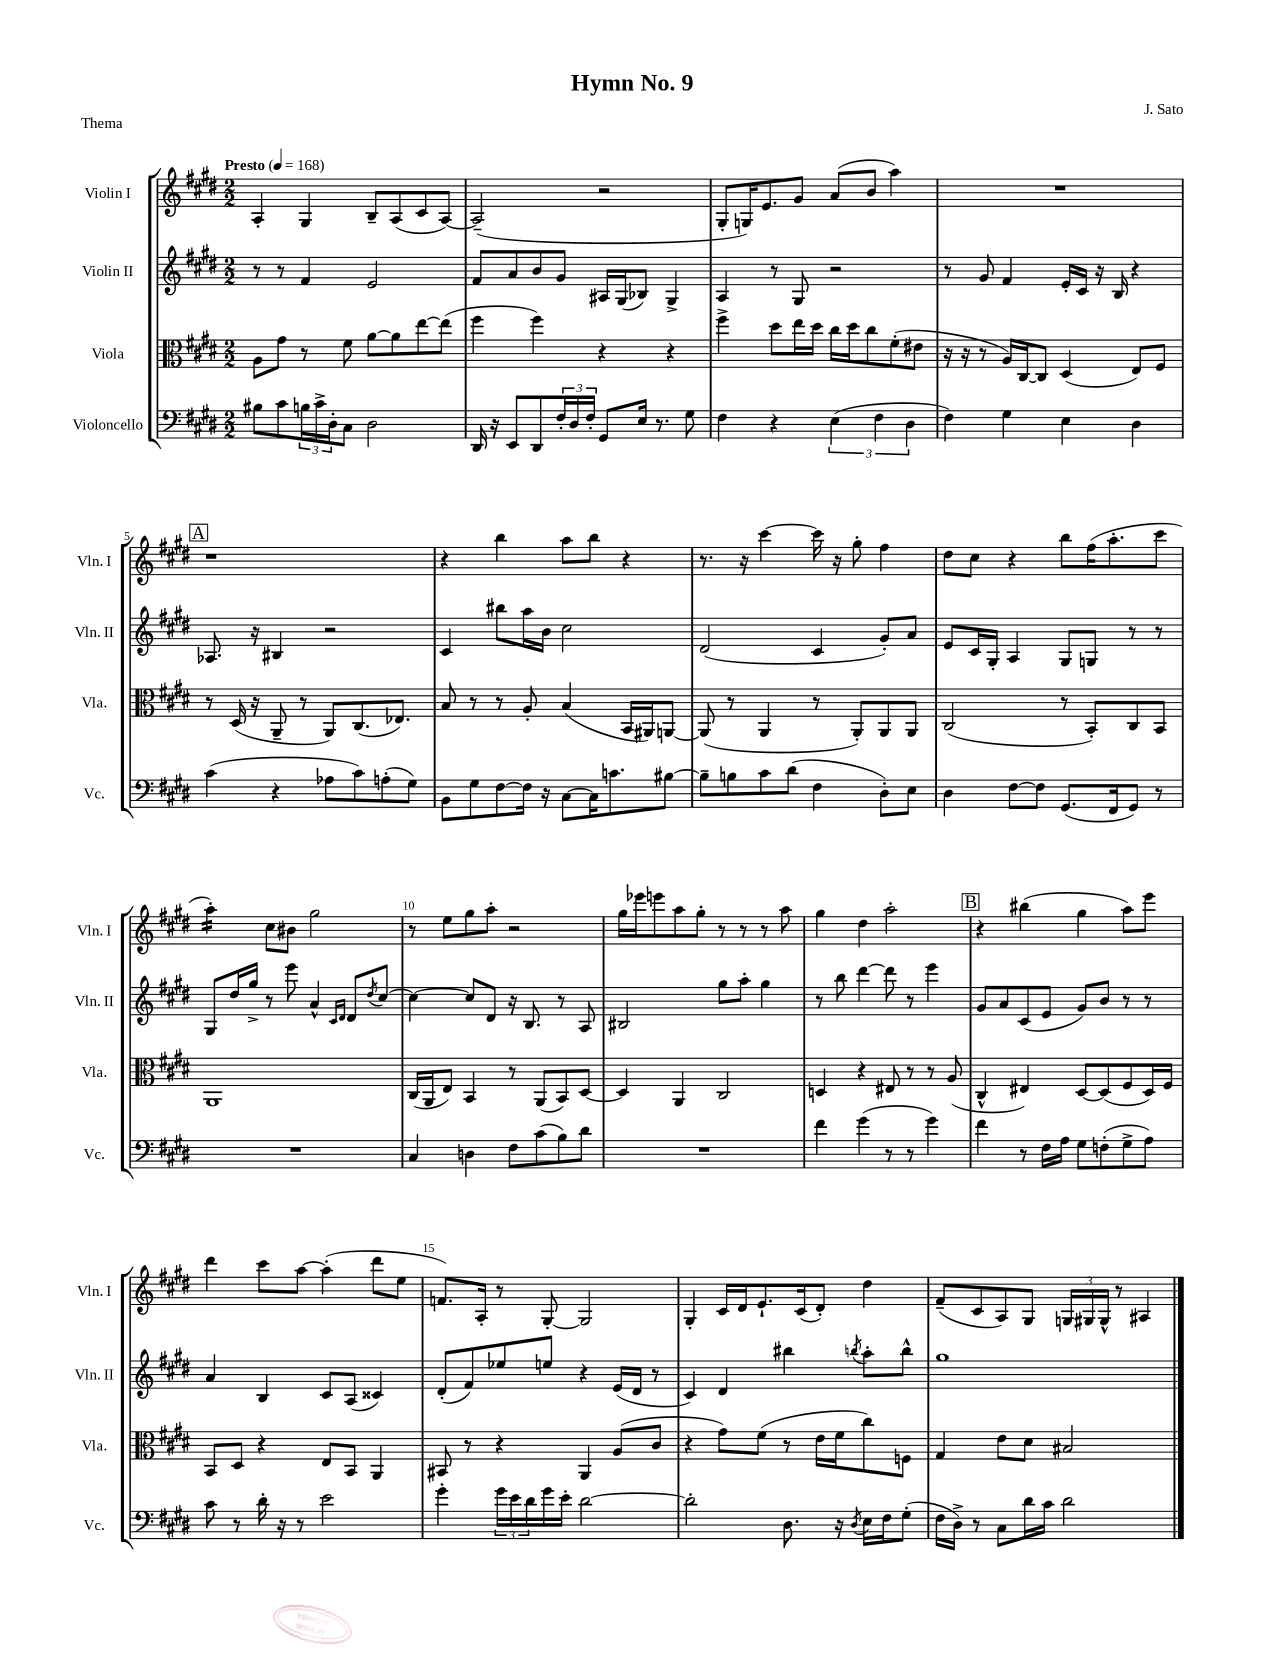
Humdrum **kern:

**kern	**kern	**kern	**kern
*staff4	*staff3	*staff2	*staff1
*clefF4	*clefC3	*clefG2	*clefG2
*k[f#c#g#d#]	*k[f#c#g#d#]	*k[f#c#g#d#]	*k[f#c#g#d#]
*M2/2	*M2/2	*M2/2	*M2/2
*MM168	*MM168	*MM168	*MM168
8B#	8A	8r	4A'
8c#	8g#	8r	.
24B	8r	4f#	4G#
24c#^	.	.	.
24D#'	.	.	.
8C#	8f#	.	.
2D#	[8a	2e	8B~
.	8a]	.	(8A
.	[8ee	.	8c#
.	(8ee]	.	[8A)
=	=	=	=
16DD#	4ff#	8f#	(2A~]
16r	.	.	.
8EE	.	8a	.
8DD#	4ff#)	8b	.
24F#'	.	8g#	.
24D#	.	.	.
24F#'	.	.	.
8GG#	4r	16A#	2r
.	.	(16G#	.
16E	.	8B-)	.
8.r	.	.	.
.	4r	4G#^	.
8G#	.	.	.
=	=	=	=
4F#	4ff#^	4A	8G#'
.	.	.	16G)
.	.	.	8.e
4r	8dd#	8r	.
.	16ee	8G#	8g#
.	16dd#	.	.
(6E	16cc#	2r	(8a
.	16dd#	.	.
.	8cc#	.	8b
6F#	.	.	.
.	(8f#'	.	4aa)
6D#	.	.	.
.	8e#	.	.
=	=	=	=
4F#)	16r	8r	1r
.	16r	.	.
.	8r	8g#	.
4G#	16A)	4f#	.
.	[16C#	.	.
.	8C#]	.	.
4E	(4D#	16e'	.
.	.	16c#	.
.	.	16r	.
.	.	16B	.
4D#	8E)	4r	.
.	8F#	.	.
=	=	=	=
(4c#	8r	8.A-	1r
.	(16D#	.	.
.	16r	16r	.
4r	8AA~	4B#	.
.	8r	.	.
8A-	8AA)	2r	.
8c#)	(8.C#	.	.
(8A'	.	.	.
.	8.E-)	.	.
8G#)	.	.	.
=	=	=	=
8BB	8B	4c#	4r
8G#	8r	.	.
[8F#	8r	8bb#	4bb
16F#]	8A'	16aa	.
16r	.	16b	.
[8C#	(4B	2cc#	8aa
16C#]	.	.	8bb
8.c	.	.	.
.	16BB	.	4r
.	16AA#)	.	.
[8B#	[8AA	.	.
=	=	=	=
8B#~]	(8AA]	(2d#	8.r
8B	8r	.	.
.	.	.	16r
8c#	4AA	.	[4ccc#
(8d#	.	.	.
4F#	8r	4c#	16ccc#]
.	.	.	16r
.	8AA')	.	8gg#'
8D#')	8AA	8g#')	4ff#
8E	8AA	8a	.
=	=	=	=
4D#	(2C#	8e	8dd#
.	.	16c#	8cc#
.	.	16G#'	.
[8F#	.	4A	4r
8F#]	.	.	.
(8.GG#	8r	8G#	8bb
.	8BB')	8G	(16ff#
16FF#	.	.	8.aa'
8GG#)	8C#	8r	.
8r	8BB	8r	8ccc#
=	=	=	=
1r	1AA	8G#	4aa')
.	.	16dd#	.
.	.	16gg#^	.
.	.	8r	8cc#
.	.	8eee	8b#
.	.	4a^^	2gg#
.	.	16qqc#	.
.	.	16qqd#	.
.	.	8d#	.
.	.	8qdd#	.
.	.	[8cc#	.
=	=	=	=
4C#	(16C#	4cc#_	8r
.	16AA	.	.
.	8E)	.	8ee
4D	4BB	8cc#]	8gg#
.	.	8d#	8aa'
8F#	8r	16r	2r
.	.	8.B	.
(8c#	(8AA	.	.
8B)	8BB)	8r	.
8d#	[8D#	8A	.
=	=	=	=
1r	4D#]	2B#	16gg#
.	.	.	16eee-
.	.	.	8eee
.	4AA	.	8aa
.	.	.	8gg#'
.	2C#	8gg#	8r
.	.	8aa'	8r
.	.	4gg#	8r
.	.	.	8aa
=	=	=	=
4f#	4D	8r	4gg#
.	.	8bb	.
(4g#	4r	[4ddd#	4dd#
8r	8E#	8ddd#]	2aa'
8r	8r	8r	.
4g#)	8r	4eee	.
.	(8A	.	.
=	=	=	=
4f#	4C#^^	8g#	4r
.	.	8a	.
8r	4E#)	(8c#	(4bb#
16F#	.	8e	.
16A	.	.	.
8G#	[8D#	8g#)	4gg#
(8F'	(8D#]	8b	.
8G#^	8F#	8r	8aa)
8A)	16D#)	8r	8eee
.	16F#	.	.
=	=	=	=
8c#	8BB	4a	4ddd#
8r	8D#	.	.
16d#'	4r	4B	8ccc#
16r	.	.	.
8r	.	.	[8aa
2e	8E	8c#	(4aa']
.	8BB	(8A	.
.	4AA	4c##)	8ddd#
.	.	.	8ee
=	=	=	=
4g#'	8BB#	(8d#'	8.f)
.	8r	8f#)	.
.	.	.	16A'
24g#	4r	8ee-	8r
24e	.	.	.
24d#	.	.	.
16g#	.	8ee	[8G#'
16e'	.	.	.
[2d#	4AA	4r	2G#]
.	(8A	(16e	.
.	.	16d#	.
.	8c#	8r	.
=	=	=	=
2d#']	4r	4c#)	4G#'
.	8g#)	4d#	16c#
.	.	.	16d#
.	(8f#	.	8.e`
8.D#	8r	4bb#	.
.	.	.	(16c#
.	16e	.	8d#')
16r	16f#	.	.
8qD#	.	8qbb	.
16E	8cc#)	8aa'	4dd#
16F#	.	.	.
(8G#'	8F	8bb^^	.
=	=	=	=
16F#	4G#	1gg#	(8f#~
16D#^)	.	.	.
8r	.	.	8c#
8C#	8e	.	8A)
16d#	8d#	.	8G#
16c#	.	.	.
2d#	2B#	.	24G
.	.	.	24G#
.	.	.	24G#^^
.	.	.	8r
.	.	.	4A#
==	==	==	==
*-	*-	*-	*-
